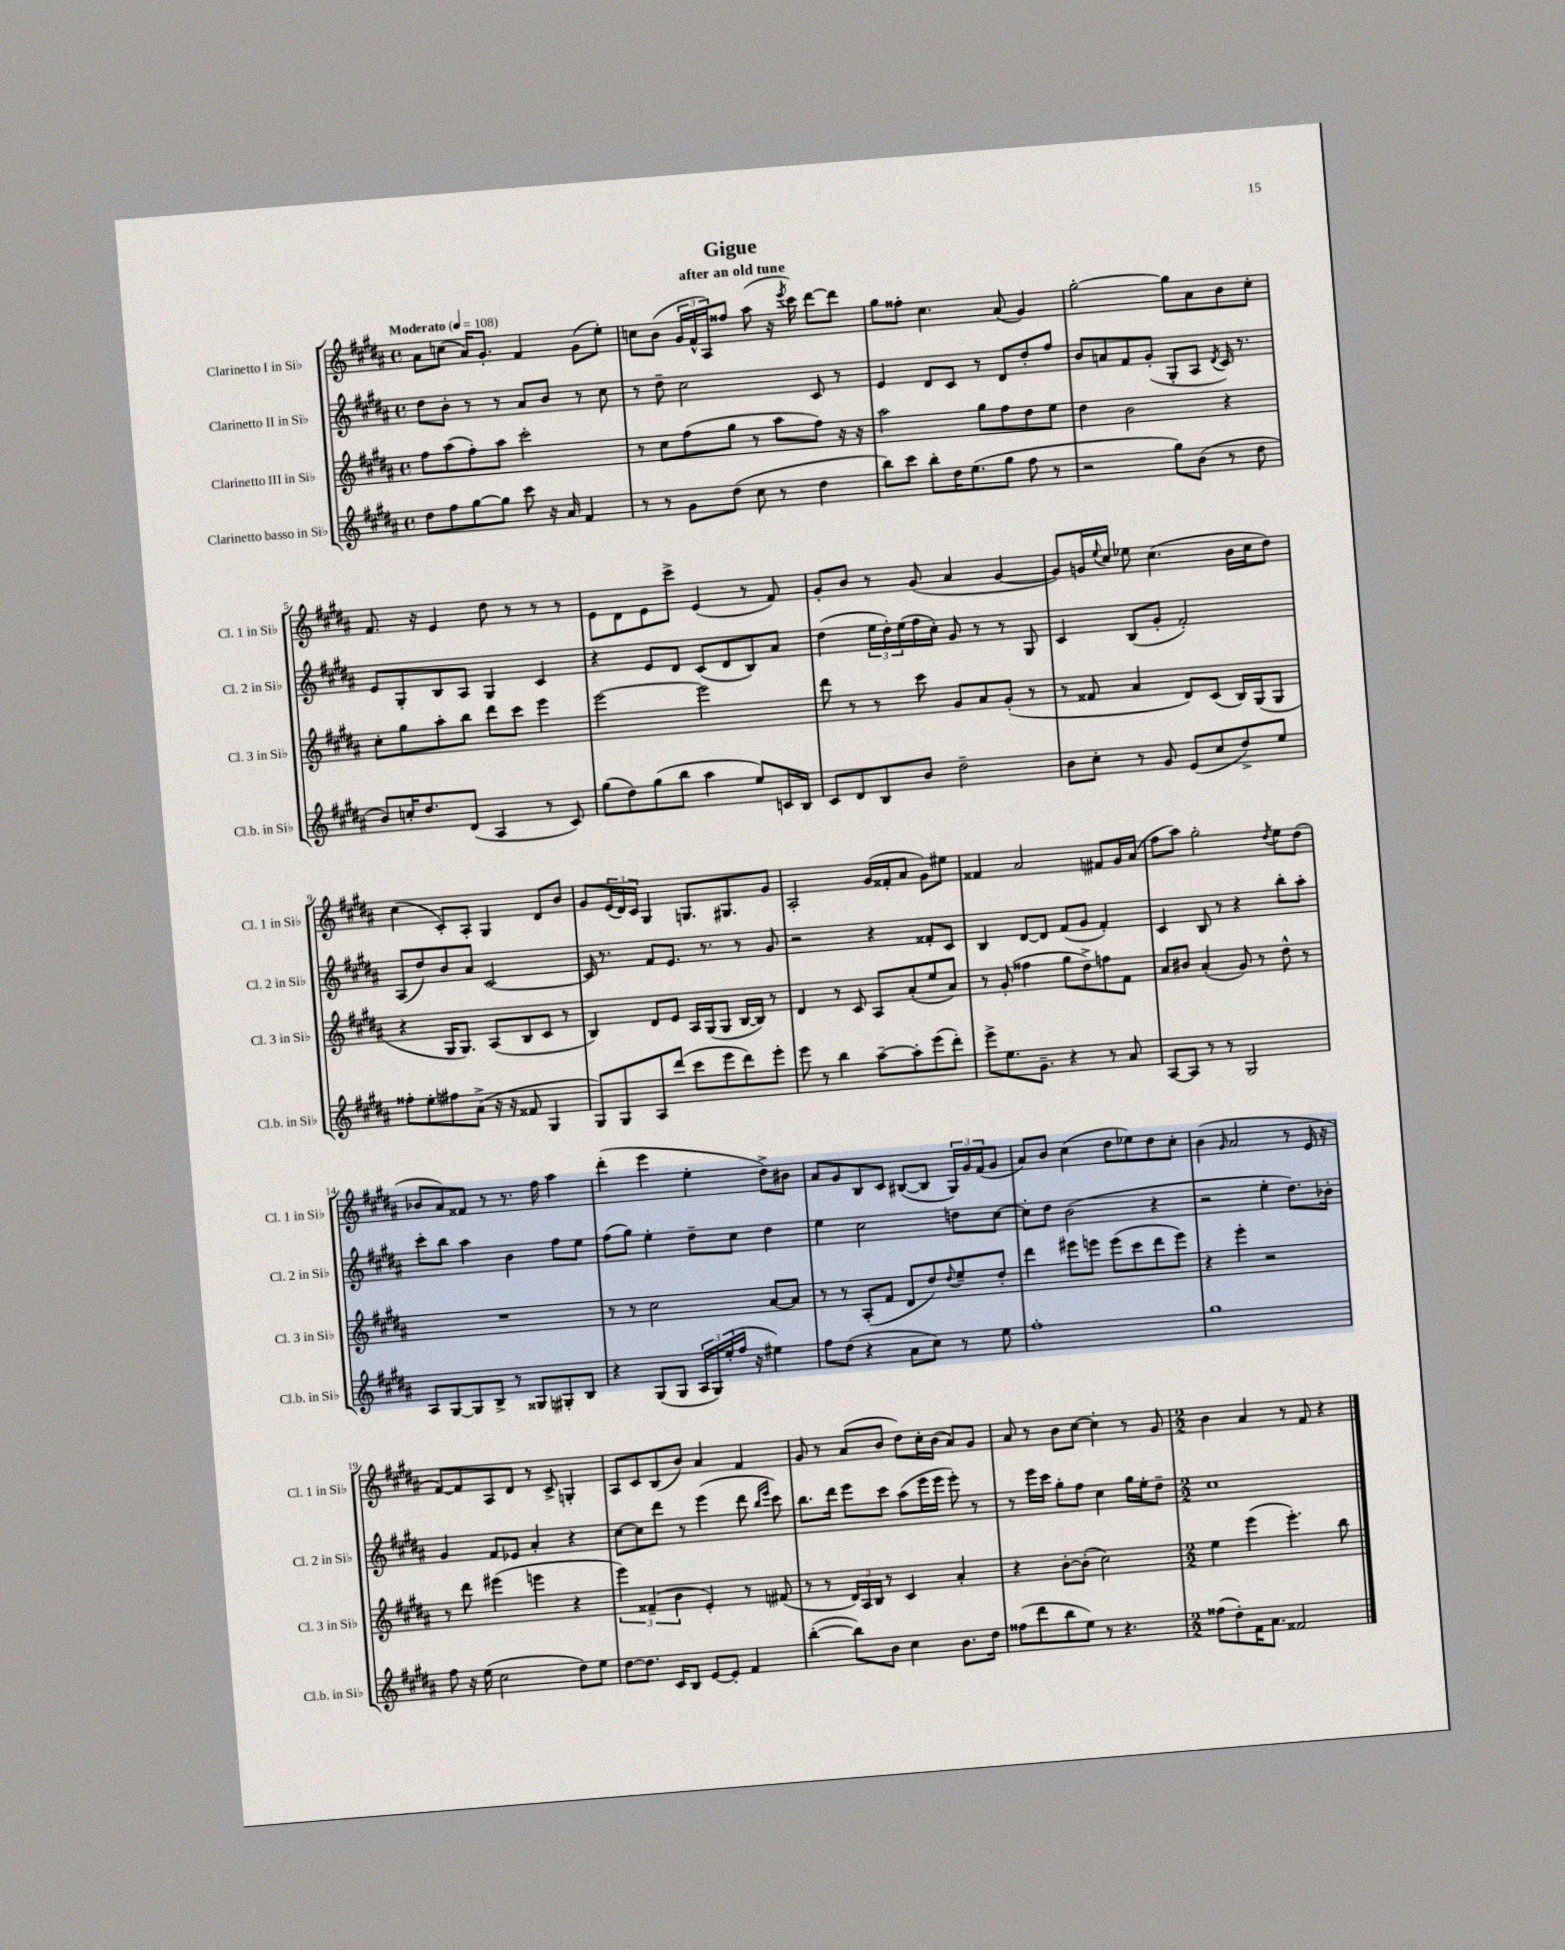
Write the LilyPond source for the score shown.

\header { title = "Gigue" subtitle = "after an old tune" }
<<
\new StaffGroup <<
\new Staff = "s0" \with { instrumentName = "Clarinetto I in Sib" shortInstrumentName = "Cl. 1 in Sib" } {
    \clef treble \key b \major \defaultTimeSignature \time 4/4 \tempo "Moderato" 4 = 108
    ais'8 c''8( ais'16) gis'8.-. fis'4 gis'8( e''8-.) |
    c''8 b'8( \tuplet 3/2 { gis'16 fis'16-^ ais16) } fisis''8 ais''8( r16 \acciaccatura { e'''8 } cis'''16) dis'''8~ dis'''8 |
    gis''8 fisis''8-. cis''4. ais'8( gis'4) |
    gis''2~-. gis''8 ais'8 b'8 cis''8-. |
    fis'8. r16 e'4 dis''8 r8 r8 r8 |
    e'8 dis'8 e'8 cis'''8-> e'4( r8 fis'8) |
    gis'8-. b'8 r8 gis'8( ais'4 gis'4~ |
    gis'8) g'16 \appoggiatura { e''8 } cis''16 ees''8 cis''4.( b'16 cis''16 dis''8) |
    cis''4( cis'8-.) ais8-. gis4 dis'8 b'8 |
    gis'8 \tuplet 3/2 { e'16( dis'16) cis'16 } gis4 g8. gis8. gis'8 |
    ais2-. gis'16( fisis'16-. ais'8 gis'8) eis''8 |
    fisis'4 ais'2 fis'8 gis'16 ais'16( |
    fis''8 ais''8) gis''2-. \acciaccatura { dis''8 } e''8 dis''8( |
    bes'8 ais'8) fisis'8 r8 r8. fis''16 ais''4 |
    dis'''4-.( e'''4 e''4-. dis''8->) bis'8 |
    ais'8 gis'8 b8 cis'8 bis8~( bis8 \tuplet 3/2 { gis16) gis'16 fis'16( } gis'8 |
    ais'8) b'8 cis''4( dis''8 ees''8) dis''8 cis''8-. |
    b'4( \grace { gis'16 } ais'2 r8 e'16 r16 |
    fis'8~) fis'8 ais8 dis'8 r8 cis'8-> g4-. |
    ais8 cis'8 b8( b'8) ais'4 fis'4 |
    gis'8 r8 ais'8( b'8 dis''8) cis''16-. b'16( ais'8) gis'8 |
    ais'8 r8 b'8 cis''8~ cis''4-. r8 gis'8 |
    \numericTimeSignature \time 2/2 b'4 ais'4 r8 fis'8 r4 \bar "|." |
}
\new Staff = "s1" \with { instrumentName = "Clarinetto II in Sib" shortInstrumentName = "Cl. 2 in Sib" } {
    \clef treble \key b \major \defaultTimeSignature \time 4/4
    dis''8 b'8-. r8 r8 ais'8 b'8 r8 cis''8 |
    r8 dis''8-- cis''2 cis'8 r8 |
    e'4 dis'8 cis'8 r8 dis'8 dis''8-. fis''8 |
    b'8 a'8 fis'8 gis'8-.( gis8-. ais8 \acciaccatura { dis'8 } cis'16) r8. |
    e'8 gis8-. b8 ais8 gis4 cis'4 |
    r4 e'8 dis'8 cis'8( dis'8 b8) ais'8 |
    dis''4( \tuplet 3/2 { e''16 dis''16-.) e''16( } fis''16 cis''16-.) gis'8 r8 r8 gis8 |
    cis'4 b8( gis'8-. fis'2-.) |
    ais8( dis''8) b'8 ais'8 cis'2~ |
    cis'16 r8. fis'8 e'8. r8. r8 gis'8 |
    r2 r4 fisis'8-. cis'8 |
    b4 dis'8~ dis'8 fis'8( gis'8 fis'4-.) |
    cis'4 b8 r8 r4 b''8-. ais''8-. |
    cis'''8-. b''8 ais''4 b'4 fis''8 e''8 |
    fis''8( gis''8) e''4-. dis''8-- cis''8 dis''4 |
    e''4 cis''2 d''8 cis''8~ |
    cis''8-. dis''8 b'2( r4 |
    r2 e''4-. dis''8.) bes'16-. |
    gis'4 fis'8 ees'8 ais'4-. r4 |
    cis''8~ cis''8 dis'''8 r8 e'''4( dis'''8 \grace { b''16 e'''16 } cis'''8) |
    b''8. dis'''16 e'''8 cis'''8 ais''8( e'''16 e'''16 e'''8-.) r8 |
    r8 e'''16 cis'''16 gis''8-. fis''8 cis''4 gis''16 e''16-. dis''8-- |
    \numericTimeSignature \time 2/2 cis''1 \bar "|." |
}
\new Staff = "s2" \with { instrumentName = "Clarinetto III in Sib" shortInstrumentName = "Cl. 3 in Sib" } {
    \clef treble \key b \major \defaultTimeSignature \time 4/4
    fis''8 ais''8( fis''8-.) ais''8 cis'''2-. |
    r8 cis''8 fis''8( gis''8 r8 ais''8 fis''8) r16 r16 |
    ais''2 gis''8 fis''8 dis''8 e''8 |
    dis''4 b'2 r4 |
    cis''8-. gis''8 ais''8-. b''8 dis'''8 cis'''8 e'''4 |
    e'''2~ e'''2 |
    dis'''8 r8 r8 cis'''8 gis'8 ais'8 gis'8-.( r8 |
    r8 fisis'8 ais'4 dis'8) cis'8( b16) gis16( gis8 |
    r4 gis16 gis8.) ais8( b8 cis'8 r8 |
    b4) dis'8 e'8 ais16 gis16( gis8 b16~ b16) r8 |
    dis'4 r8 cis'8 ais8 ais'8-.( e''8 ais'8) |
    r8 gis'8-.( fisis''4 gis''8 dis''8->) f''8 fis'8 |
    ais'8 bis'8 ais'4-.( gis'8) r8 dis''8-^ r8 |
    R1 |
    r8 r8 cis''2 ais'8~ ais'8 |
    r8 r8 ais8-.( fis'8 dis'8 dis''8) \appoggiatura { dis''8 } e''8-- dis''8-. |
    dis'''4 eis'''8 e'''8 e'''8( cis'''8 dis'''8 e'''8) |
    r4 e'''4-. r2 |
    r8 dis'''8 eis'''4( e'''4 r4 |
    \tuplet 3/2 { e'''4) fisis'4--( b'4 } e'4-.) r8 fis'8( |
    r8 r8 \tuplet 3/2 { dis'16) ais16 b16 } r8 cis'4 ais'4-. |
    r4 b'8~-. b'8-.( cis''2) |
    \numericTimeSignature \time 2/2 e''4 e'''4( e'''4.-.) b''8 \bar "|." |
}
\new Staff = "s3" \with { instrumentName = "Clarinetto basso in Sib" shortInstrumentName = "Cl.b. in Sib" } {
    \clef treble \key b \major \defaultTimeSignature \time 4/4
    dis''8 fis''8 gis''8~ gis''8 cis'''8 r16 ais'16 fis'4 |
    r8 r8 gis'8 dis''8( cis''8 r8 dis''4 |
    b''8) cis'''8 b''8-. dis''16 e''8.( gis''8 fis''8 r8 |
    r2 gis''8) b'8( r8 dis''8 |
    b'8) c''16-. dis''8. dis'8( ais4 r8 cis'8) |
    gis''8( dis''8) gis''8( b''8 ais''4 e''8) c'16 b16 |
    cis'8 dis'8 b8 b'8 dis''2-- |
    b'8 cis''8-. r8 gis'8 e'8( cis''8 dis''8->) e''8 |
    fisis''8-. e''8-. fis''8 ais'8->( r16 r16 fisis'8 gis4 |
    gis8) gis8 ais8 dis'''8( cis'''8 e'''8 dis'''8) e'''8-. |
    e'''8 r8 b''4 ais''8~-- ais''8-. e'''8( dis'''8-.) |
    e'''8-> e''8. gis'8.-- r4 r8 ais'8 |
    ais8~ ais8 r8 r8 gis2 |
    ais8 gis8~ gis8 b8-> r8 gisis8 gis8-. b8 |
    r4 gis8( gis8 \tuplet 3/2 { ais16 gis16) e''16-.( } fis''16 r16 eis''4) |
    fis''8 dis''8( r4 ais'8 cis''8) r8 e''8 |
    fis''1-. |
    gis''1 |
    fis''8 r16 e''16( cis''2 dis''8) e''8 |
    dis''8~ dis''8. cis'16 b8 e'8~ e'8-. fis'4 |
    b''4~-.( b''8) b'8 cis''4 b'8. dis''16 |
    fisis''8( dis'''8 b''8 e''8) r8 r4. |
    \numericTimeSignature \time 2/2 fisis''8( dis''8-.) fis'16 ais'8. fisis'2 \bar "|." |
}
>>
>>
